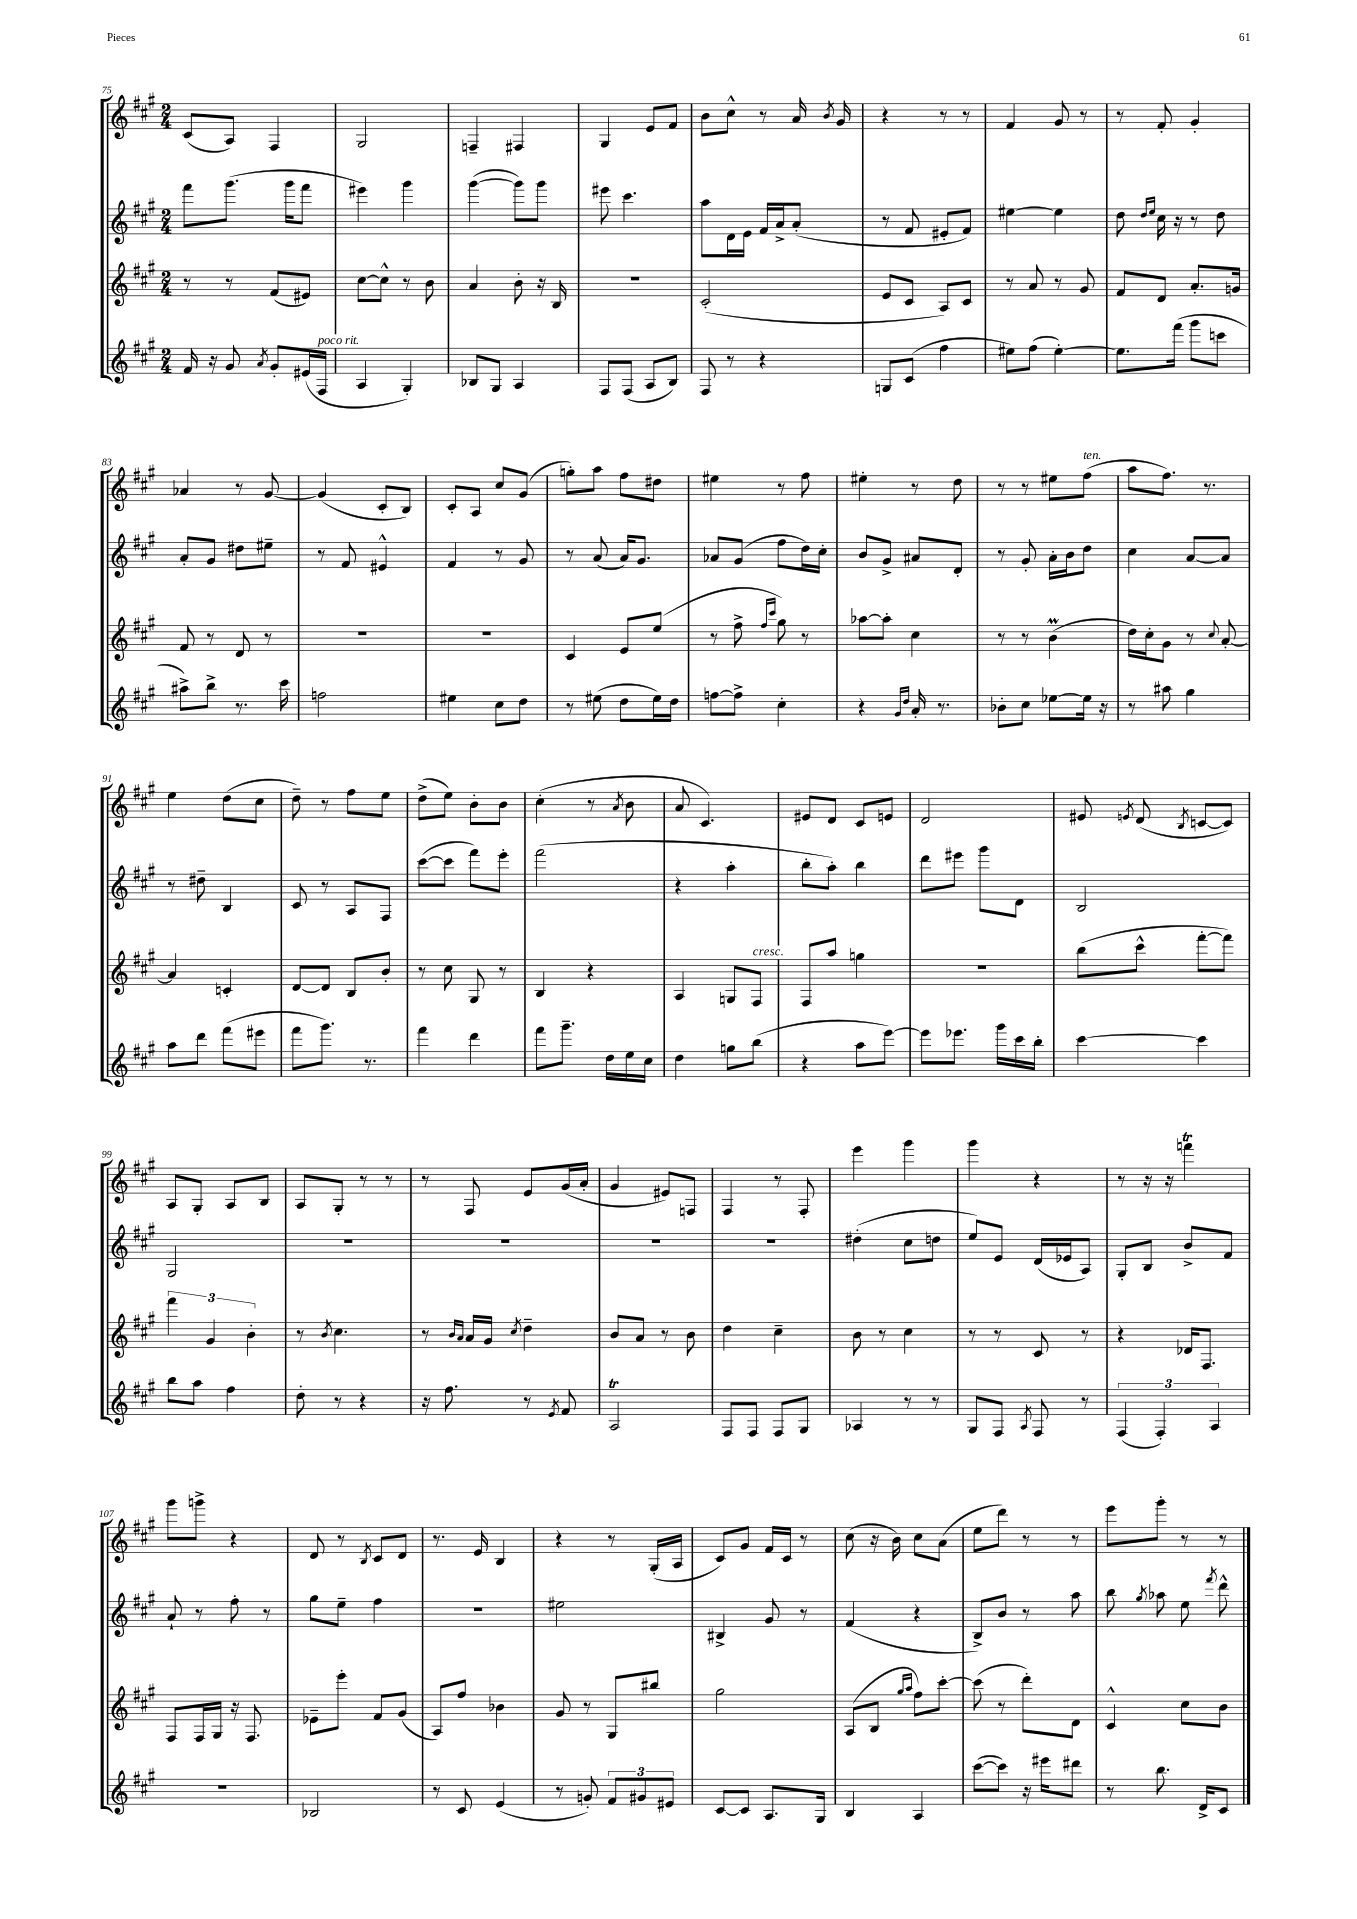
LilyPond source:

<<
\new StaffGroup <<
\new Staff = "s0" {
    \clef treble \key a \major \numericTimeSignature \time 2/4
    \autoBeamOff cis'8[( a8]) fis4 |
    gis2 |
    f4-- fis4 |
    gis4 e'8[ fis'8] |
    b'8[ cis''8]-^ r8 a'16 \acciaccatura { b'8 } gis'16 |
    r4 r8 r8 |
    fis'4 gis'8 r8 |
    r8 fis'8-. gis'4-. |
    aes'4 r8 gis'8~ |
    gis'4( cis'8[-. b8]) |
    cis'8[-. a8] cis''8[ gis'8]( |
    g''8[-.) a''8] fis''8[ dis''8] |
    eis''4 r8 fis''8 |
    eis''4-. r8 d''8 |
    r8 r8 eis''8[ fis''8]^\markup { \italic "ten." }( |
    a''8[ fis''8.]) r8. |
    e''4 d''8[( cis''8] |
    d''8--) r8 fis''8[ e''8] |
    d''8[->( e''8]) b'8[-. b'8] |
    cis''4-.( r8 \acciaccatura { a'8 } b'8 |
    a'8 cis'4.) |
    eis'8[ d'8] cis'8[ e'8] |
    d'2 |
    eis'8 \acciaccatura { e'8 } d'8( \acciaccatura { b8 } c'8[~ c'8]) |
    a8[ gis8]-. a8[ b8] |
    a8[ gis8]-. r8 r8 |
    r8 fis8 e'8[ gis'16( a'16]-. |
    gis'4 eis'8[) f8] |
    fis4 r8 fis8-. |
    e'''4 gis'''4 |
    gis'''4 r4 |
    r8 r16 r16 f'''4\trill |
    gis'''8[ g'''8]-> r4 |
    d'8 r8 \acciaccatura { b8 } cis'8[ d'8] |
    r8. e'16 b4 |
    r4 r8 gis16[-.( a16] |
    cis'8[) gis'8] fis'16[ cis'16] r8 |
    cis''8( r16 b'16) cis''8[ a'8]( |
    e''8[ d'''8]) r8 r8 |
    e'''8[ gis'''8]-. r8 r8 \bar "|." |
}
\new Staff = "s1" {
    \clef treble \key a \major \numericTimeSignature \time 2/4
    \autoBeamOff fis'''8[ gis'''8.]( gis'''16[ fis'''8] |
    eis'''4) gis'''4 |
    gis'''4~( gis'''8[) gis'''8] |
    eis'''8 cis'''4. |
    a''8[ d'16 e'16] fis'16[ a'16-> a'8]-.( |
    r8 fis'8 eis'8[-. fis'8]) |
    eis''4~ eis''4 |
    d''8 \grace { d''16[ e''16] } cis''16 r16 r8 d''8 |
    a'8[-. gis'8] dis''8[ eis''8]-- |
    r8 fis'8 eis'4-^ |
    fis'4 r8 gis'8 |
    r8 a'8( a'16[) gis'8.] |
    aes'8[ gis'8]( fis''8[ d''16) cis''16]-. |
    b'8[ gis'8]-> ais'8[ d'8]-. |
    r8 gis'8-. a'16[-. b'16 d''8] |
    cis''4 a'8[~ a'8] |
    r8 dis''8-- b4 |
    cis'8 r8 a8[ fis8] |
    cis'''8[~( cis'''8] fis'''8[) e'''8]-. |
    fis'''2( |
    r4 a''4-. |
    b''8[-. a''8]-.) b''4 |
    d'''8[ eis'''8] gis'''8[ d'8] |
    b2 |
    gis2 |
    R2 |
    R2 |
    R2 |
    R2 |
    dis''4-.( cis''8[ d''8] |
    e''8[) e'8] d'16[( ees'16 a8]) |
    gis8[-. b8] b'8[-> fis'8] |
    a'8-! r8 fis''8-. r8 |
    gis''8[ e''8]-- fis''4 |
    r2 |
    eis''2 |
    bis4-> gis'8 r8 |
    fis'4( r4 |
    b8[->) b'8] r8 a''8 |
    b''8 \acciaccatura { gis''8 } aes''8 e''8 \acciaccatura { fis'''8 } d'''8-^ \bar "|." |
}
\new Staff = "s2" {
    \clef treble \key a \major \numericTimeSignature \time 2/4
    \autoBeamOff r8 r8 fis'8[( eis'8]) |
    cis''8[~ cis''8]-^ r8 b'8 |
    a'4 b'8-. r16 b16 |
    R2 |
    cis'2-.( |
    e'8[ cis'8] a8[) cis'8] |
    r8 a'8 r8 gis'8 |
    fis'8[ d'8] a'8.[-. g'16] |
    fis'8 r8 d'8 r8 |
    r2 |
    R2 |
    cis'4 e'8[ e''8]( |
    r8 fis''8-> \grace { fis''16[ cis'''16] } gis''8) r8 |
    aes''8[~ aes''8]-. cis''4 |
    r8 r8 b'4\prall( |
    d''16[) cis''16-. gis'8] r8 \appoggiatura { cis''8 } a'8~-. |
    a'4 c'4-. |
    d'8[~ d'8] b8[ b'8]-. |
    r8 cis''8 gis8 r8 |
    b4 r4 |
    a4 g8[ fis8]^\markup { \italic "cresc." } |
    fis8[ a''8] g''4 |
    R2 |
    b''8[( cis'''8]-^ fis'''8[~-. fis'''8]) |
    \tuplet 3/2 { fis'''4 gis'4 b'4-. } |
    r8 \acciaccatura { b'8 } cis''4. |
    r8 \grace { b'16[ a'16] } a'16[ gis'16] \acciaccatura { cis''8 } d''4-- |
    b'8[ a'8] r8 b'8 |
    d''4 cis''4-- |
    b'8 r8 cis''4 |
    r8 r8 cis'8 r8 |
    r4 des'16[ fis8.] |
    fis8[ fis16 gis16] r16 fis8. |
    ees'8[-- e'''8]-. fis'8[ gis'8]( |
    a8[) fis''8] bes'4 |
    gis'8 r8 gis8[ bis''8] |
    gis''2 |
    a8[( b8] \grace { gis''16[ a''16] } fis''8[) cis'''8]~-. |
    cis'''8( r8 d'''8[-.) d'8] |
    cis'4-^ cis''8[ b'8] \bar "|." |
}
\new Staff = "s3" {
    \clef treble \key a \major \numericTimeSignature \time 2/4
    \autoBeamOff fis'16 r16 gis'8 \acciaccatura { a'8 } gis'8[-. eis'16( fis16]^\markup { \italic "poco rit." } |
    a4 gis4-.) |
    bes8[ gis8] a4 |
    fis8[ fis8]( a8[ b8]) |
    fis8 r8 r4 |
    g8[ cis'8]( fis''4 |
    eis''8[) fis''8]( eis''4~-.) |
    eis''8.[ fis'''16]( gis'''8[ c'''8] |
    ais''8[->) b''8]-> r8. cis'''16 |
    f''2 |
    eis''4 cis''8[ d''8] |
    r8 eis''8( d''8[ eis''16) d''16] |
    f''8[~ f''8]-> cis''4-. |
    r4 \grace { gis'16[ d''16] } a'16-. r8. |
    bes'8[-. cis''8] ees''8[~ ees''16] r16 |
    r8 ais''8 gis''4 |
    a''8[ d'''8] fis'''8[( eis'''8] |
    fis'''8[ gis'''8.]) r8. |
    fis'''4 d'''4 |
    fis'''8[ gis'''8.]-- d''16[ e''16 cis''16] |
    d''4 g''8[ b''8]( |
    r4 a''8[ e'''8]~) |
    e'''8[ ees'''8.] gis'''16[ cis'''16 b''16]-. |
    cis'''4~ cis'''4 |
    b''8[ a''8] fis''4 |
    d''8-. r8 r4 |
    r16 fis''8. r8 \acciaccatura { e'8 } fis'8 |
    a2\trill |
    fis8[ fis8] fis8[ gis8] |
    aes4 r8 r8 |
    gis8[ fis8] \acciaccatura { a8 } fis8 r8 |
    \tuplet 3/2 { fis4( fis4-.) a4 } |
    R2 |
    bes2 |
    r8 cis'8 e'4( |
    r8 g'8-.) \tuplet 3/2 { fis'8[ gis'8 eis'8] } |
    cis'8[~ cis'8] a8.[ gis16] |
    b4 a4 |
    cis'''8[~( cis'''8]) r16 eis'''16[ dis'''8] |
    r8 b''8. d'16[-> cis'8] \bar "|." |
}
>>
>>
\layout { \context { \Score currentBarNumber = #75 } }
